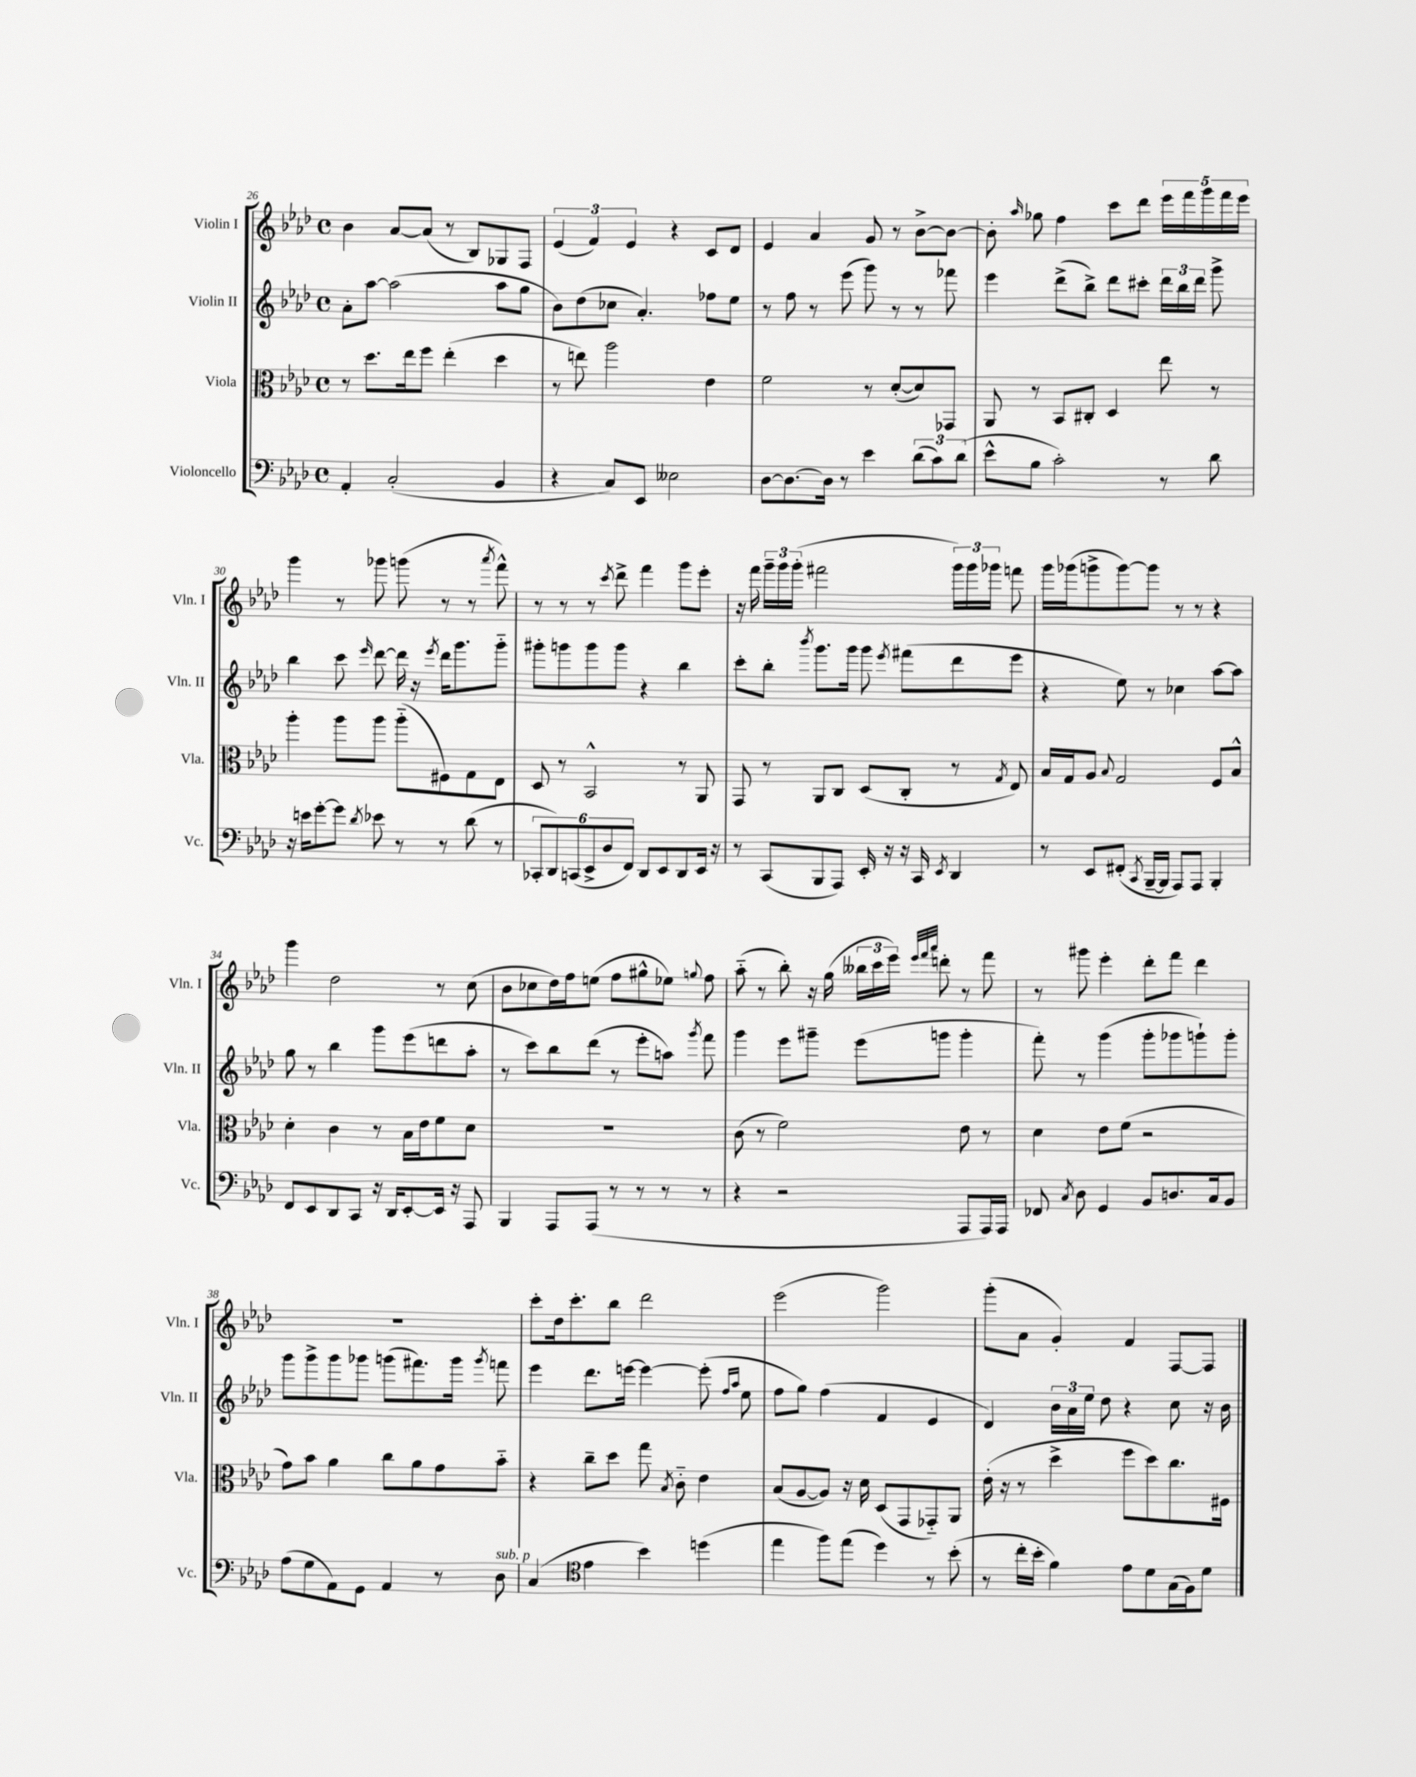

**kern	**kern	**kern	**kern
*staff4	*staff3	*staff2	*staff1
*clefF4	*clefC3	*clefG2	*clefG2
*k[b-e-a-d-]	*k[b-e-a-d-]	*k[b-e-a-d-]	*k[b-e-a-d-]
*M4/4	*M4/4	*M4/4	*M4/4
*met(c)	*met(c)	*met(c)	*met(c)
4AA-'/	8r	8a-'\L	4b-\
.	8.dd-\L	[8aa-\J	.
(2C'/	.	(2aa-\]	[8a-/L
.	16ee-\k	.	.
.	8ff\J	.	(8a-/]J
.	(4ee-'\	.	8r
.	.	.	8B-/L)
4BB-/	4dd-\	8aa-\L	8G-/
.	.	8gg\J	8F/J
=	=	=	=
4r	8r	8b-\L)	(6e-/
.	8ee\)	(8dd-\	.
.	.	.	6f/)
8C/L)	2aa-\	8cc-\J	.
.	.	.	6e-/
8EE-/J	.	4.a-'/)	.
2E--\	.	.	4r
.	4e-\	8ff-\L	8c/L
.	.	8ee-\J	8d-/J
=	=	=	=
[8D-\L	2f\	8r	4e-/
8.D-\_	.	8ff\	.
.	.	8r	4a-/
16D-\]Jk	.	.	.
8r	.	(8eee-\	.
4e-\	8r	8ggg\)	8g/
.	([8d-'/L	8r	8r
(12d-\L	8d-/])	8r	[8b-^\L
12c\)	.	.	.
.	8GG-/J	8fff-\	8b-\_J
(12d-\J	.	.	.
=	=	=	=
8e-^^\L	8AA-/	4eee-\	8b-'\]
.	.	.	16qqaa-/
8B-\J	8r	.	8gg-\
2c'\)	8BB-/L	(8ddd-^\L	4ff\
.	8C#'/J	8bb-^\J)	.
.	4D-/	8ddd-\L	8ccc\L
.	.	8ccc#'\J	8ddd-\J
8r	8ee-\	24ddd-\LL	20eee-\LL
.	.	24bb-\	.
.	.	.	20fff\
.	.	24ddd-\JJ	.
.	.	.	20ggg\
8d-\	8r	8ggg^\	.
.	.	.	20fff\
.	.	.	20eee-\JJ
=	=	=	=
16r	4aa-'\	4bb-\	4ggg\
16e\LK	.	.	.
[8g'\	.	.	.
8g\]J	8aa-\L	8ccc\	8r
8qd-/	.	16qqeee-/	.
8e-\	8aa-\J	[8ddd-\	8ggg-\
8r	(8aa-'~\L	16ddd-\]	(8ggg\
.	.	16r	.
.	.	8qeee-/	.
8r	8F#\)	16ddd-\LK	8r
.	.	8.ggg\	.
(8d-\	8G\	.	8r
.	.	.	8qaaa-/
8r	8E-\J	8ggg'~\J	8fff^^\)
=	=	=	=
12CC-'/L	8D-/	8ggg#'\L	8r
12DD-/)	.	.	.
.	8r	8ggg\	8r
(12CC/	.	.	.
12EE-^/	2BB-^^/	8ggg\	8r
12D-/	.	.	.
.	.	.	8qccc/
.	.	8ggg\J	8ddd-^\
12FF/J)	.	.	.
8DD-/L	.	4r	4fff\
8EE-/	.	.	.
8DD-/	8r	4bb-\	8ggg\L
16EE-/Jk	8AA-/	.	8eee-'\J
16r	.	.	.
=	=	=	=
8r	8GG/	8ccc'\L	16r
.	.	.	16fff\
(8CC/L	8r	8bb-'\J	24ggg~\LL
.	.	.	24ggg\
.	.	.	(24ggg'\JJ
.	.	8qbbb-/	.
8BBB-/	8AA-/L	8.ggg\L	2fff#\
8AAA-/J)	8C/J	.	.
.	.	16ggg\Jk	.
16EE-'/	(8D-/L	8ggg\	.
16r	.	.	.
.	.	8qeee-/	.
16r	8C'/J	(8fff#\L	.
16CC/	.	.	.
8qEE-/	.	.	.
4DD-/	8r	8ddd-\	24ggg\LL)
.	.	.	24ggg\
.	.	.	24ggg-\JJ
.	8qG/	.	.
.	8E-/)	8eee-\J	8fff\
=	=	=	=
8r	16B-/LL	4r	16ggg\LL
.	16G/J	.	(16ggg-\J
8EE-/L	8A-/J	.	8ggg^\
.	8qqB-/	.	.
(8FF#'/J	2G/	8ee-\)	[8ggg\)
8qCC/	.	.	.
[16BBB-~/LL	.	8r	8ggg\]J
16BBB-/]JJ	.	.	.
8AAA-/L)	.	4cc-\	8r
8AAA-/J	.	.	8r
4BBB-'/	8F/L	[8aa-\L	4r
.	8B-^^/J	8aa-\]J	.
=	=	=	=
8FF/L	4d-'\	8gg\	4ggg\
8EE-/	.	8r	.
8DD-/	4c\	4bb-\	2dd-\
8CC/J	.	.	.
16r	8r	8ggg\L	.
16DD-/LK	.	.	.
[8EE-'/	16B-\LL	(8eee-\	.
.	16e-\J	.	.
16EE-/]Jk	8f\	8ddd\	8r
16r	.	.	.
8AAA-/	8d-\J	8aa-'\J	(8cc\
=	=	=	=
4BBB-/	1r	8r	8b-\L
.	.	8ccc\L)	8cc-\
8AAA-/L	.	8bb-\	16dd-\L)
.	.	.	16ff\J
(8AAA-/J	.	(8ddd-\J	(8ee\J
8r	.	8r	8ff\L
8r	.	8eee-'\L	8gg#^^\
8r	.	8aa\J)	8ee-\J)
.	.	8qggg/	8qqgg/
8r	.	8fff\	8ff\
=	=	=	=
4r	(8c\	4ggg\	(8aa-'~\
.	8r	.	8r
2r	2f\)	8eee-\L	8bb-'\)
.	.	8ggg#~\J	16r
.	.	.	(16gg\
.	.	(8eee-\L	24bb--\LL
.	.	.	24ccc\
.	.	.	24eee-\JJ)
.	.	.	32qqeee-/LLL
.	.	.	32qqfff/
.	.	.	32qqaaa-/JJJ
.	.	8ggg\J	8ddd'\
8AAA-/L	8e-\	4ggg'\	8r
16AAA-/L)	8r	.	8fff\
16AAA-/JJ	.	.	.
=	=	=	=
8FF-/	4d-\	8fff'\)	8r
8qC/	.	.	.
8D-\	.	8r	8ggg#\
4GG/	8e-\L	(4ggg\	4eee-'\
.	(8f\J	.	.
8BB-/L	2r	8ggg'\L	8ddd-'\L
8.D/	.	8ggg-\	8fff\J
.	.	8ggg`\)	4ddd-\
16C/k	.	.	.
8BB-/J	.	8ggg'\J	.
=	=	=	=
(8A-\L	8g\L)	8ggg\L	1r
8G\	8b-\J	8ggg^\	.
8AA-\)	4a-\	8ggg\	.
8GG\J	.	8ggg-\J	.
4AA-/	8cc\L	(8ggg\L	.
.	8a-\	8.fff#\)	.
8r	8g\	.	.
.	.	16ggg\Jk	.
.	.	8qggg/	.
8D-\	8b-'~\J	8fff\	.
=	=	=	=
(4C/	4r	4eee-\	8ccc'\L
.	.	.	16dd-\k
.	.	.	8.ccc'\
*clefC4	*	*	*
4e-\	8cc~\L	8.ddd-\L	.
.	8dd-\J	.	8bb-\J
.	.	[16eee\Jk	.
4b-\)	8gg\	4eee\_	2ddd-\
.	8qB-/	.	.
.	8c'~\	.	.
(4dd\	4e-\	(8eee'\]	.
.	.	16qqff/LL	.
.	.	16qqaa-/JJ	.
.	.	8ee-\	.
=	=	=	=
4ee-\	(8B-/L	8ff\L	(2eee-\
.	[8A-/	8gg\J)	.
8ff\L)	8A-/]J)	(4ff\	.
(8ee-\J	16r	.	.
.	16d-\	.	.
4dd-\)	(8D-/L	4f/	2ggg\)
.	8GG/	.	.
8r	8GG-'~/)	4e-/	.
(8b-'\	8AA-/J	.	.
=	=	=	=
8r	(16e-'\	4d-/)	(8ggg'\L
.	16r	.	.
16cc'\LL	8r	.	8a-\J
16b-'\JJ	.	.	.
4f\)	4dd-^\	24b-\LL	4g'/)
.	.	24a-\	.
.	.	24ee-\JJ	.
.	.	8dd-\	.
8e-\L	8ff\L	4r	4f/
8d-\	8dd-\)	.	.
(16G\L	8.cc\	8cc\	[8F/L
16F\J)	.	.	.
8d-\J	.	16r	8F/]J
.	16F#\Jk	16b-\	.
==	==	==	==
*-	*-	*-	*-
